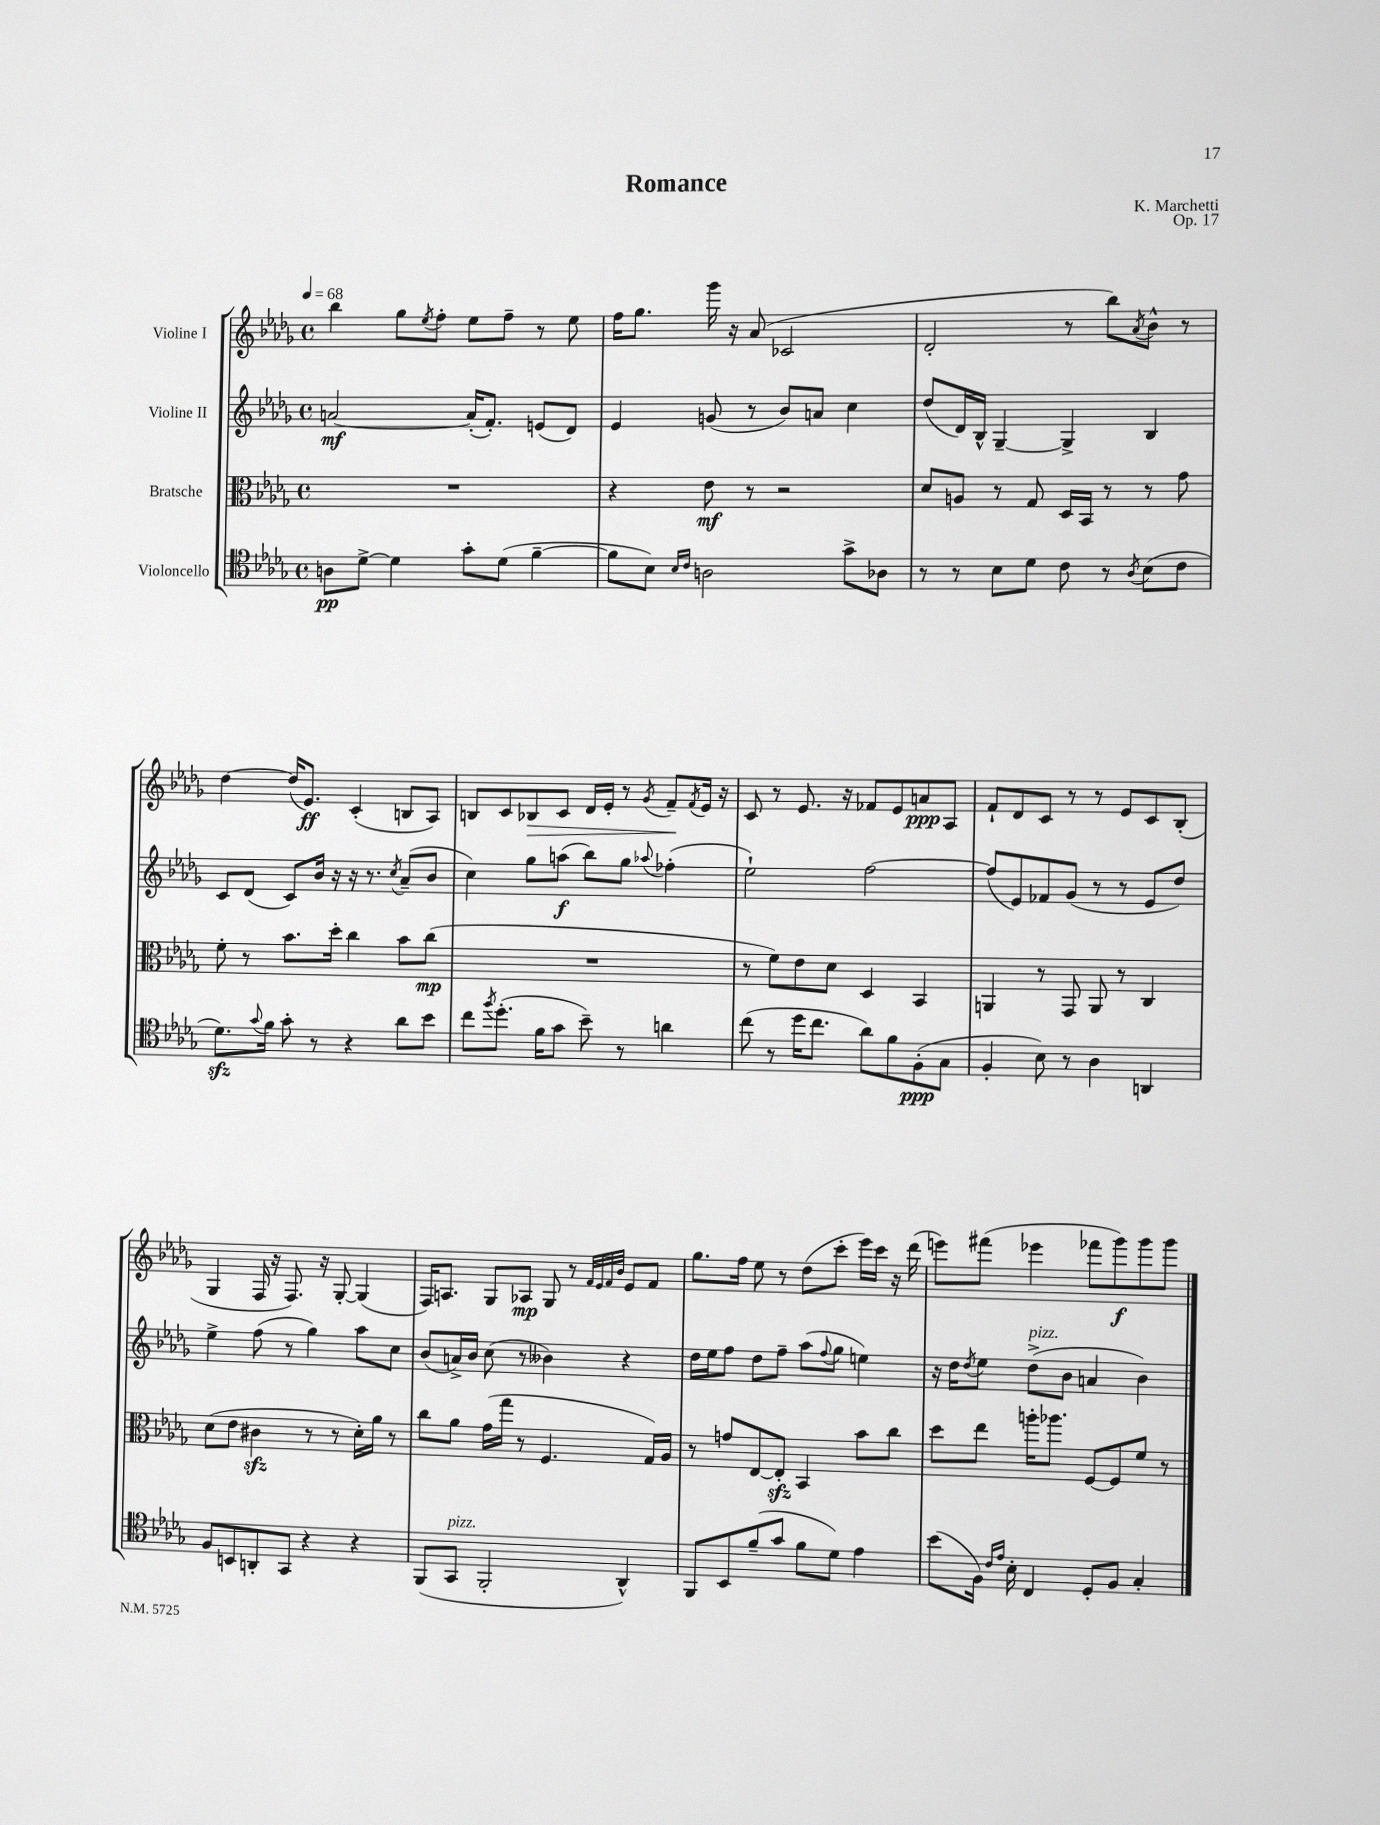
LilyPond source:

\header { title = "Romance" composer = "K. Marchetti" opus = "Op. 17" }
<<
\new StaffGroup <<
\new Staff = "s0" \with { instrumentName = "Violine I" } {
    \clef treble \key des \major \defaultTimeSignature \time 4/4 \tempo 4 = 68
    bes''4 ges''8 \acciaccatura { ees''8 } f''8-. ees''8 f''8-- r8 ees''8 |
    f''16 ges''8. ges'''16 r16 aes'8( ces'2 |
    des'2-. r8 bes''8) \acciaccatura { aes'8 } bes'8-^ r8 |
    des''4~ des''16( ees'8.\ff) c'4-.( b8 aes8) |
    b8 c'8 bes8\> c'8 des'16 ees'16-. r8 \acciaccatura { ges'8 } f'8--\! \acciaccatura { f'8 } ees'16 r16 |
    c'8 r8 ees'8. r16 fes'8 ees'8 a'8\ppp aes8 |
    f'8-! des'8 c'8 r8 r8 ees'8 c'8 bes8-.( |
    ges4 f16 r16 f8.) r16 ges8~-. ges4( |
    f16) a8. ges8 aes8\mp ges8 r8 \grace { f'32 ees'32 f'32 bes'32 } ees'8 f'8 |
    ges''8. f''16 ees''8 r8 des''8( c'''8-. ees'''16) c'''16 r16 des'''16( |
    e'''8) fis'''8( ees'''4 fes'''8 ges'''8\f) ges'''8 ges'''8 \bar "|." |
}
\new Staff = "s1" \with { instrumentName = "Violine II" } {
    \clef treble \key des \major \defaultTimeSignature \time 4/4
    a'2~\mf a'16-.( f'8.-.) e'8( des'8) |
    ees'4 g'8( r8 bes'8) a'8 c''4 |
    des''8( des'16) bes16-^ ges4~-- ges4-> bes4 |
    c'8 des'8( c'8) bes'16 r16 r16 r8. \acciaccatura { c''8 } aes'8--( bes'8 |
    c''4) ges''8 a''8\f( bes''8) ges''8 \appoggiatura { aes''8 } fes''4-.( |
    ees''2-!) f''2~ |
    f''8( ees'8) fes'8 ges'8( r8 r8 ees'8 des''8) |
    ees''4-> f''8( r8 ges''4) aes''8 c''8 |
    bes'8( a'16->) bes'16 c''8( r8 beses'4) r4 |
    des''16 ees''16 f''8 des''8 f''8-- aes''8( \appoggiatura { f''8 } ges''8 e''4) |
    r16 des''16 \acciaccatura { des''8 } ees''8 des''8->^\markup { \italic "pizz." }( bes'8 a'4 bes'4) \bar "|." |
}
\new Staff = "s2" \with { instrumentName = "Bratsche" } {
    \clef alto \key des \major \defaultTimeSignature \time 4/4
    R1 |
    r4 ees'8\mf r8 r2 |
    des'8 a8 r8 ges8 des16 bes,16 r8 r8 ges'8 |
    f'8-. r8 bes'8. des''16-. c''4 bes'8 c''8\mp( |
    R1 |
    r8 f'8) ees'8 des'8 des4 bes,4 |
    a,4 r8 ges,8 a,8 r8 c4 |
    des'8( ees'8 cis'4\sfz r8 r8 des'16-.) aes'16 r8 |
    c''8 aes'8 ges'16( ges''16 r8 f4. ges16) aes16 |
    r8 g'8 ees8~ ees8-.\sfz bes,4 bes'8 c''8 |
    des''8 ees''8 a''16-. aes''8. f8~ f8 f'8 r8 \bar "|." |
}
\new Staff = "s3" \with { instrumentName = "Violoncello" } {
    \clef tenor \key des \major \defaultTimeSignature \time 4/4
    a8\pp des'8~-> des'4 ges'8-. des'8( f'4~-- |
    f'8 bes8) \grace { bes16 c'16 } a2 ges'8-> aes8 |
    r8 r8 bes8 des'8 c'8 r8 \acciaccatura { aes8 } bes8( c'8 |
    des'8.\sfz) \appoggiatura { ges'8 } f'16 ges'8-. r8 r4 aes'8 bes'8 |
    c''8 \acciaccatura { f''8 } des''8.-.( f'16 ges'8 bes'8--) r8 a'4 |
    c''8( r8 des''16 c''8. aes'8) f'8 f8-.\ppp( ges8 |
    f4-. bes8) r8 aes4 a,4 |
    f8 b,8 a,8-. ges,8 r4 r4 |
    f,8( ges,8^\markup { \italic "pizz." } f,2-. aes,4-^) |
    f,8 bes,8 f'8--( ges'8 f'8 des'8) ees'4 |
    bes'8( f16) \grace { c'16 ees'16 } bes16-. c4 des8-. f8 ges4-. \bar "|." |
}
>>
>>
\layout { \context { \Score \remove "Bar_number_engraver" } }
